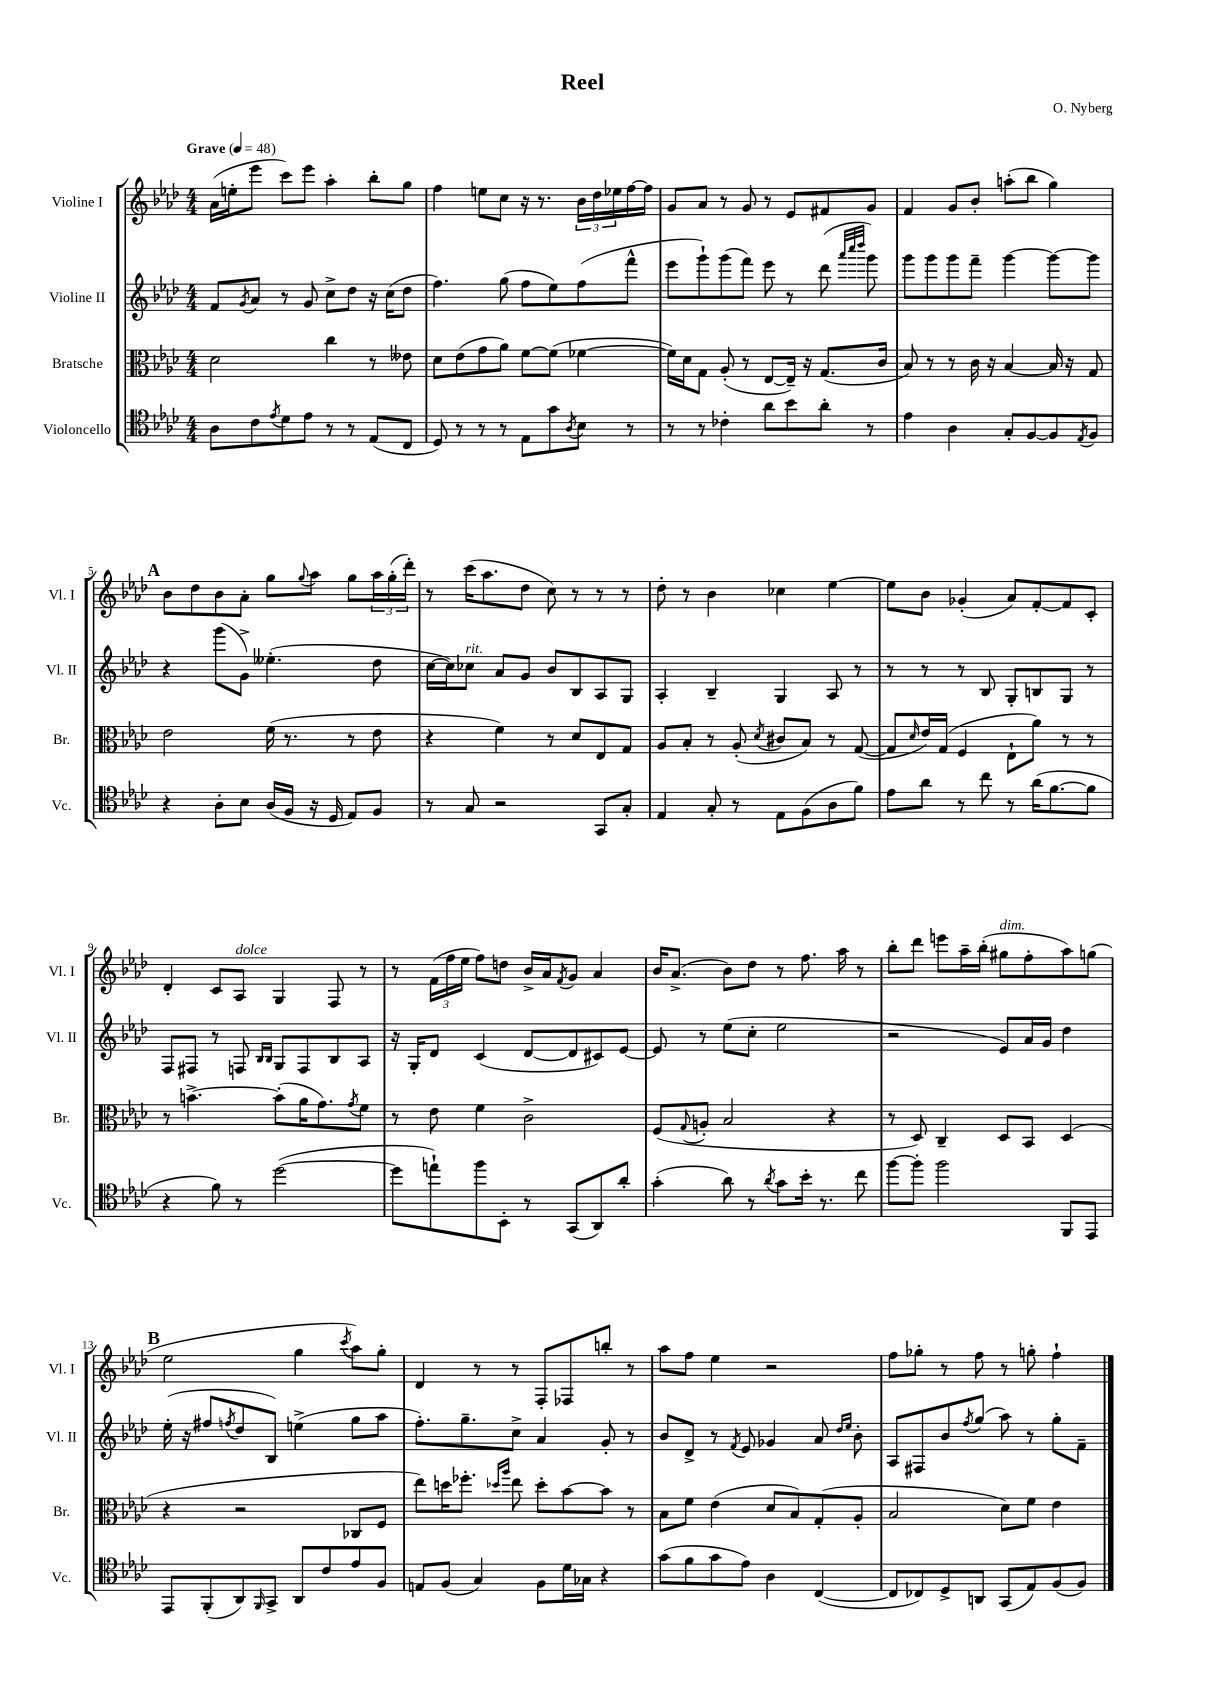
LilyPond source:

\header { title = "Reel" composer = "O. Nyberg" }
<<
\new StaffGroup <<
\new Staff = "s0" \with { instrumentName = "Violine I" shortInstrumentName = "Vl. I" } {
    \clef treble \key aes \major \numericTimeSignature \time 4/4 \tempo "Grave" 4 = 48
    aes'16( e''16-. ees'''8 c'''8) ees'''8 aes''4-. bes''8-. g''8 |
    f''4 e''8 c''8 r16 r8. \tuplet 3/2 { bes'16 des''16 ees''16 } f''16~ f''16 |
    g'8 aes'8 r8 g'8 r8 ees'8 fis'8 g'8 |
    f'4 g'8 bes'8-. a''8-.( bes''8 g''4) |
    \mark \markup { \bold "A" } bes'8 des''8 bes'8 aes'8-. g''8 \appoggiatura { g''8 } aes''8 g''8 \tuplet 3/2 { aes''16 g''16-.( des'''16-.) } |
    r8 c'''16( aes''8. des''8 c''8) r8 r8 r8 |
    des''8-. r8 bes'4 ces''4 ees''4~ |
    ees''8 bes'8 ges'4-.( aes'8) f'8~-. f'8 c'8-. |
    des'4-. c'8 aes8^\markup { \italic "dolce" } g4 f8 r8 |
    r8 \tuplet 3/2 { f'16( f''16 ees''16 } f''8) d''8 bes'16-> aes'16 \acciaccatura { f'8 } g'8 aes'4 |
    bes'16 aes'8.->( bes'8) des''8 r8 f''8. aes''16 r8 |
    bes''8-. des'''8 e'''8 aes''16-- bes''16-.( gis''8^\markup { \italic "dim." } f''8-. aes''8) g''8( |
    \mark \markup { \bold "B" } ees''2 g''4 \acciaccatura { c'''8 } aes''8) g''8-. |
    des'4 r8 r8 f8-. fes8 b''8-. r8 |
    aes''8 f''8 ees''4 r2 |
    f''8 ges''8-. r8 f''8 r8 g''8-. f''4-! \bar "|." |
}
\new Staff = "s1" \with { instrumentName = "Violine II" shortInstrumentName = "Vl. II" } {
    \clef treble \key aes \major \numericTimeSignature \time 4/4
    f'8 \acciaccatura { g'8 } aes'8 r8 g'8 c''8-> des''8 r16 c''16( des''8 |
    f''4.) g''8( f''8 ees''8) f''8( f'''8-^ |
    ees'''8 g'''8-!) g'''8( f'''8) ees'''8 r8 des'''8( \grace { aes'''32 c''''32 des''''32 } g'''8) |
    g'''8 g'''8 g'''8 f'''8-- g'''4~ g'''8~ g'''8 |
    \mark \markup { \bold "A" } r4 g'''8( g'8->) eeses''4.-.( des''8 |
    c''16~ c''16) ces''8^\markup { \italic "rit." } aes'8 g'8 bes'8 bes8 aes8 g8 |
    aes4-. bes4-- g4 aes8 r8 |
    r8 r8 r8 bes8 g8-. b8 g8 r8 |
    f8 fis8 r8 f8 \grace { bes16 bes16 } g8 f8 bes8 aes8 |
    r16 g16-. des'8 c'4( des'8~ des'8 cis'8) ees'8~ |
    ees'8 r8 ees''8( c''8-. ees''2 |
    r2 ees'8) aes'16 g'16 des''4 |
    \mark \markup { \bold "B" } ees''16-.( r16 fis''8 \acciaccatura { f''8 } des''8 bes8) e''4->( g''8 aes''8 |
    f''8.-.) g''8.-- c''8-> aes'4 g'8-. r8 |
    bes'8 des'8-> r8 \acciaccatura { f'8 } ees'8 ges'4 aes'8 \grace { des''16 ees''16 } bes'8-. |
    aes8 fis8 bes'8 \acciaccatura { f''8 } g''8( aes''8) r8 g''8-. f'8-- \bar "|." |
}
\new Staff = "s2" \with { instrumentName = "Bratsche" shortInstrumentName = "Br." } {
    \clef alto \key aes \major \numericTimeSignature \time 4/4
    des'2 c''4 r8 eeses'8 |
    des'8 ees'8( g'8 aes'8) f'8~ f'8( fes'4~ |
    fes'16) des'16 g8 aes8-.( r8 ees8~ ees16--) r16 g8.( c'16 |
    bes8) r8 r8 c'16 r16 bes4~ bes16 r16 g8 |
    \mark \markup { \bold "A" } ees'2 f'16( r8. r8 ees'8 |
    r4 f'4) r8 des'8 ees8 g8 |
    aes8 bes8-. r8 aes8-.( \acciaccatura { des'8 } cis'8 bes8) r8 g8~( |
    g8 \grace { des'16 } ees'16) g16( f4 ees8-! aes'8) r8 r8 |
    r8 b'4.~-> b'8-.( aes'16 g'8.) \acciaccatura { g'8 } f'8 |
    r8 ees'8 f'4 c'2-> |
    f8( \appoggiatura { g8 } a8-. bes2 r4 |
    r8 des8) c4-- des8 bes,8 des4( |
    \mark \markup { \bold "B" } r4 r2 ces8 f8 |
    ees''8) d''16 fes''8.-. \grace { des''16 aes''16 } ees''8 des''8-. bes'8~ bes'8 r8 |
    bes8 f'8 ees'4( des'8 bes8) g8-.( aes8-. |
    bes2 des'8) f'8 ees'4 \bar "|." |
}
\new Staff = "s3" \with { instrumentName = "Violoncello" shortInstrumentName = "Vc." } {
    \clef tenor \key aes \major \numericTimeSignature \time 4/4
    aes8 c'8 \acciaccatura { ees'8 } des'8 ees'8 r8 r8 ees8( c8 |
    des8) r8 r8 r8 ees8 g'8 \acciaccatura { aes8 } bes8 r8 |
    r8 r8 ces'4-. aes'8 bes'8 aes'8-. r8 |
    ees'4 aes4 g8-. f8~ f8 \acciaccatura { ees8 } f8 |
    \mark \markup { \bold "A" } r4 aes8-. bes8 aes16( f16 r16 des16 ees8) f8 |
    r8 g8 r2 g,8 g8-. |
    ees4 g8-. r8 ees8 f8( aes8 f'8) |
    ees'8 aes'8 r8 c''8 r8 aes'16( f'8.~ f'8 |
    r4 f'8) r8 des''2~( |
    des''8 e''8-!) f''8 bes,8-. r8 g,8( aes,8) aes'8-. |
    g'4-.( aes'8) r8 \acciaccatura { aes'8 } g'8 bes'16-. r8. c''8 |
    f''8~ f''8-. f''2 f,8 ees,8 |
    \mark \markup { \bold "B" } ees,8 f,8-.( aes,8) \grace { f,16 } g,8-> aes,8 c'8 ees'8 f8 |
    e8 f8( g4) f8 des'16 ges16 r4 |
    g'8( f'8 g'8 ees'8) aes4 c4~( |
    c8 ces8) des8-> a,8 g,8( ees8) f8( f8) \bar "|." |
}
>>
>>
